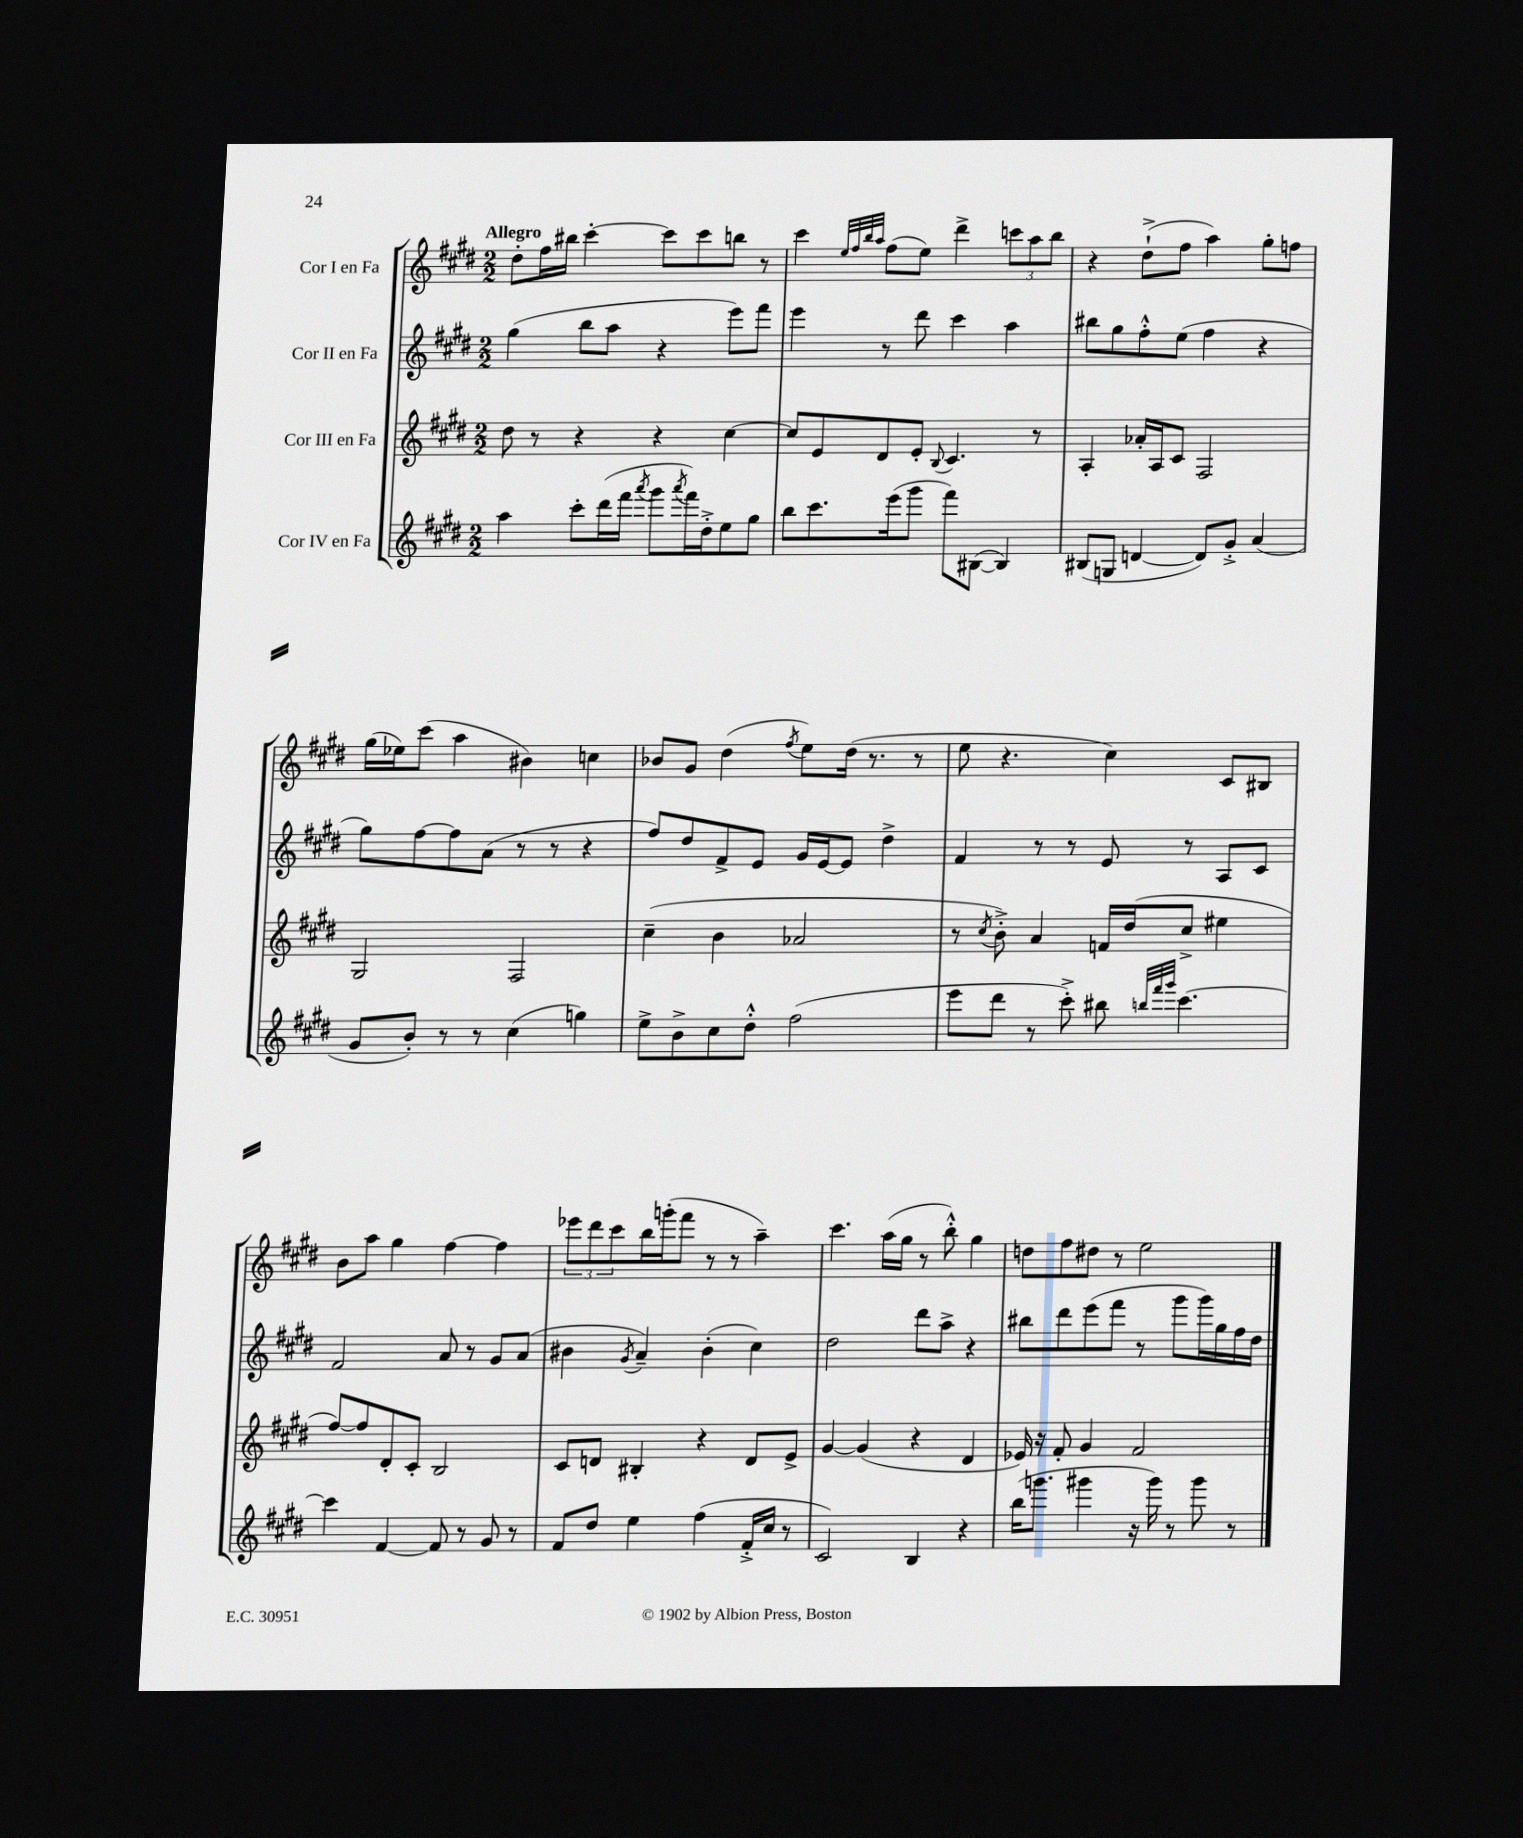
<<
\new StaffGroup <<
\new Staff = "s0" \with { instrumentName = "Cor I en Fa" } {
    \clef treble \key e \major \numericTimeSignature \time 2/2 \tempo "Allegro"
    dis''8-. fis''16 bis''16 cis'''4~-. cis'''8 cis'''8 b''8 r8 |
    cis'''4 \grace { e''32 fis''32 b''32 a''32 } fis''8( e''8) dis'''4-> \tuplet 3/2 { c'''8 a''8 b''8 } |
    r4 dis''8-!->( fis''8 a''4) gis''8-. f''8 |
    gis''16( ees''16) cis'''8( a''4 bis'4) c''4 |
    bes'8 gis'8 dis''4( \acciaccatura { fis''8 } e''8) dis''16( r8. r8 |
    e''8 r4. cis''4) cis'8 bis8 |
    b'8 a''8 gis''4 fis''4~ fis''4 |
    \tuplet 3/2 { ees'''8 dis'''8 cis'''8 } b''16 g'''16-.( fis'''8 r8 r8 a''4--) |
    cis'''4. a''16( gis''16 r8 b''8-.-^) gis''4 |
    d''8 fis''8 dis''8 r8 e''2 \bar "|." |
}
\new Staff = "s1" \with { instrumentName = "Cor II en Fa" } {
    \clef treble \key e \major \numericTimeSignature \time 2/2
    gis''4( b''8 a''8 r4 e'''8) fis'''8 |
    e'''4 r8 dis'''8 cis'''4 a''4 |
    bis''8 gis''8 fis''8-.-^ e''8( fis''4 r4 |
    gis''8) fis''8~ fis''8 a'8( r8 r8 r4 |
    fis''8) dis''8 fis'8-> e'8 gis'16 e'16~ e'8 dis''4-> |
    fis'4 r8 r8 e'8 r8 a8 cis'8 |
    fis'2 a'8 r8 gis'8 a'8( |
    bis'4 \acciaccatura { gis'8 } a'4--) bis'4-.( cis''4) |
    dis''2 dis'''8 a''8-> r4 |
    bis''8 dis'''8 e'''8( fis'''8 r8 gis'''8 gis'''16) gis''16 fis''16 dis''16 \bar "|." |
}
\new Staff = "s2" \with { instrumentName = "Cor III en Fa" } {
    \clef treble \key e \major \numericTimeSignature \time 2/2
    dis''8 r8 r4 r4 cis''4~ |
    cis''8 e'8 dis'8 e'8-. \appoggiatura { b8 } cis'4. r8 |
    a4-. aes'16-. a16 cis'8 fis2 |
    gis2 fis2 |
    cis''4--( b'4 aes'2 |
    r8 \acciaccatura { cis''8 } b'8-.->) a'4 f'16 dis''16( cis''8-> eis''4 |
    fis''8~) fis''8 dis'8-. cis'8-. b2 |
    cis'8 d'8 bis4-. r4 d'8 e'8-> |
    gis'4~ gis'4( r4 dis'4 |
    ees'16) r16 fis'8-. gis'4 fis'2 \bar "|." |
}
\new Staff = "s3" \with { instrumentName = "Cor IV en Fa" } {
    \clef treble \key e \major \numericTimeSignature \time 2/2
    a''4 cis'''8-. dis'''16( fis'''16 \acciaccatura { a'''8 } gis'''8 \acciaccatura { a'''8 } fis'''16) dis''16-.-> e''8 gis''8 |
    b''8 cis'''8. e'''16( gis'''8 fis'''8) bis8~( bis4) |
    bis8( g8 d'4~ d'8) gis'8-.-> a'4( |
    gis'8 b'8-.) r8 r8 cis''4( g''4) |
    e''8-> b'8-> cis''8 dis''8-.-^ fis''2( |
    e'''8 dis'''8 r8 cis'''8-.->) bis''8 \grace { b''32 fis'''32 gis'''32 } cis'''4.~ |
    cis'''4 fis'4~ fis'8 r8 gis'8 r8 |
    fis'8 dis''8 e''4 fis''4( fis'16-.-> cis''16 r8 |
    cis'2) b4 r4 |
    b''16( g'''8. gis'''4 r16 gis'''16) r8 gis'''8 r8 \bar "|." |
}
>>
>>
\layout { \context { \Score \remove "Bar_number_engraver" } }
